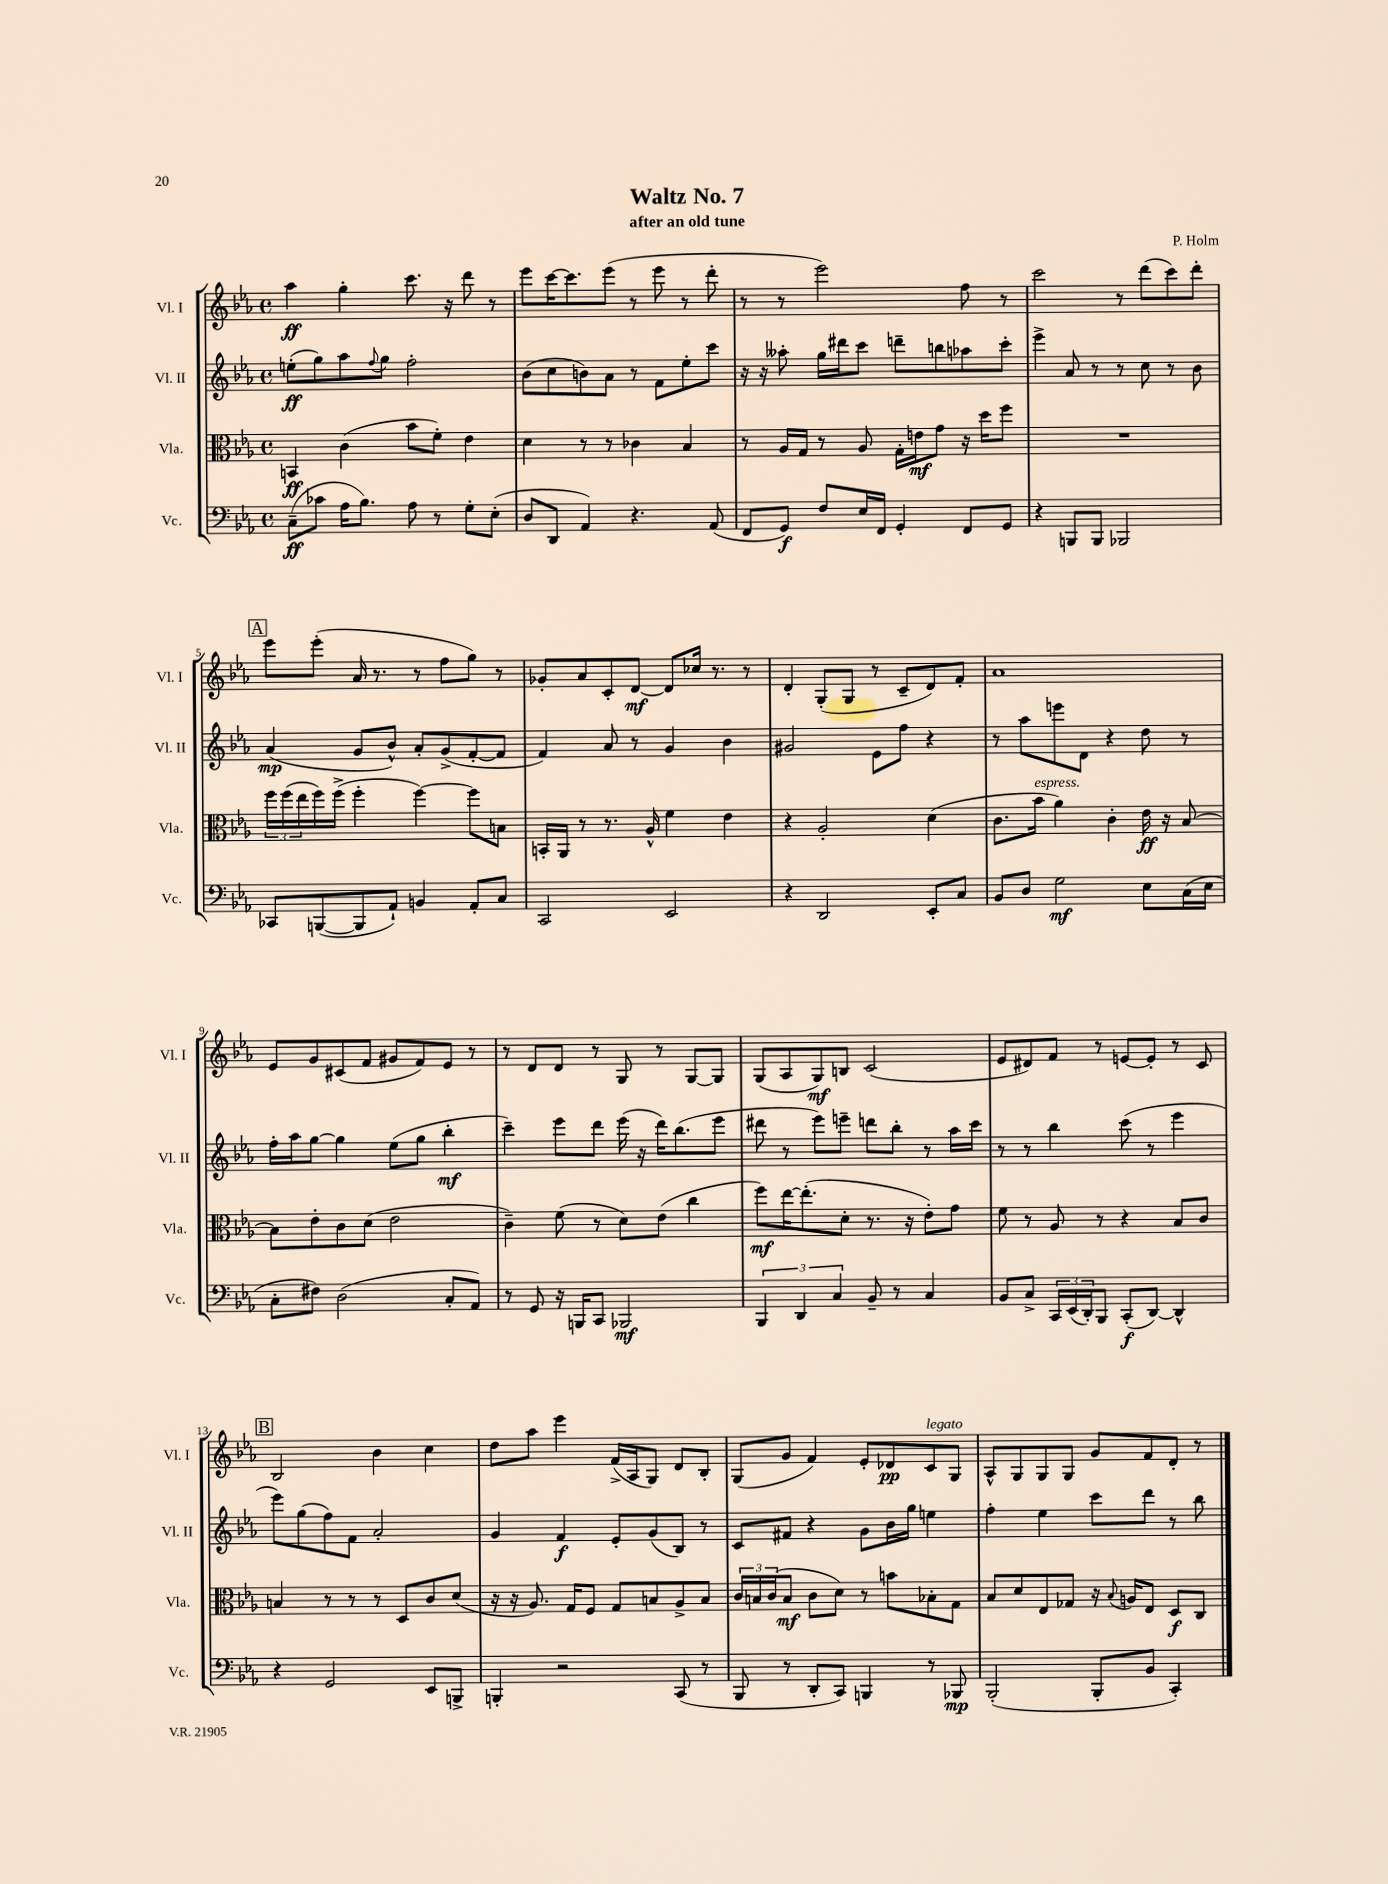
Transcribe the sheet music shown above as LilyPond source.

\header { title = "Waltz No. 7" composer = "P. Holm" subtitle = "after an old tune" }
<<
\new StaffGroup <<
\new Staff = "s0" \with { instrumentName = "Vl. I" shortInstrumentName = "Vl. I" } {
    \clef treble \key ees \major \defaultTimeSignature \time 4/4
    aes''4\ff g''4-. c'''8. r16 d'''8 r8 |
    ees'''8 c'''16~ c'''8. ees'''8( r8 ees'''8 r8 d'''8-. |
    r8 r8 ees'''2) f''8 r8 |
    c'''2 r8 d'''8( c'''8) d'''8-. |
    \mark \markup { \box "A" } ees'''8 ees'''8-.( aes'16 r8. r8 f''8 g''8) r8 |
    ges'8-. aes'8 c'8-. d'8~\mf d'8 ces''16 r8. r8 |
    d'4-. g8-.( g8 r8 c'8-- d'8) f'8-. |
    aes'1 |
    ees'8 g'8 cis'8( f'8 gis'8 f'8) ees'8 r8 |
    r8 d'8 d'8 r8 g8 r8 g8~ g8 |
    g8( aes8 g8\mf) b8 c'2( |
    ees'8 dis'8) f'8 r8 e'8~ e'8-. r8 c'8 |
    \mark \markup { \box "B" } bes2 bes'4 c''4 |
    d''8 aes''8 ees'''4 f'16->( aes16 g8) d'8 bes8-. |
    g8( g'8 f'4) ees'8-. des'8\pp c'8^\markup { \italic "legato" } g8 |
    aes8-^ g8 g8 g8 g'8 f'8 d'8-. r8 \bar "|." |
}
\new Staff = "s1" \with { instrumentName = "Vl. II" shortInstrumentName = "Vl. II" } {
    \clef treble \key ees \major \defaultTimeSignature \time 4/4
    e''8-.\ff( g''8) aes''8 \appoggiatura { f''8 } g''8 f''2-. |
    bes'8( c''8 b'8) aes'8 r8 f'8 ees''8-. c'''8 |
    r16 r16 aeses''8-. g''16 dis'''16 c'''8 d'''8-- b''8 aes''8 c'''8-. |
    ees'''4-> aes'8 r8 r8 c''8 r8 bes'8 |
    \mark \markup { \box "A" } aes'4\mp( g'8 bes'8-^) aes'8-. g'8->( f'8~-. f'8 |
    f'4) aes'8 r8 g'4 bes'4 |
    gis'2 ees'8 f''8 r4 |
    r8 aes''8 e'''8 d'8 r4 d''8 r8 |
    f''16-. aes''16 g''8~ g''4 ees''8( g''8 bes''4-.\mf |
    c'''4--) ees'''8 d'''8 ees'''16( r16 d'''16) bes''8.( ees'''8 |
    dis'''8 r8 ees'''8) e'''8-- d'''8 bes''8-. r8 aes''16 c'''16 |
    r8 r8 bes''4 c'''8( r8 ees'''4 |
    \mark \markup { \box "B" } ees'''8) g''8( f''8) f'8 aes'2-. |
    g'4 f'4\f ees'8-. g'8( bes8) r8 |
    c'8 fis'8 r4 g'8 bes'16 g''16 e''4 |
    f''4-. ees''4 c'''8 d'''8 r8 bes''8 \bar "|." |
}
\new Staff = "s2" \with { instrumentName = "Vla." shortInstrumentName = "Vla." } {
    \clef alto \key ees \major \defaultTimeSignature \time 4/4
    b,4\ff c'4( bes'8 f'8-.) ees'4 |
    d'4 r8 r8 ces'4 bes4 |
    r8 aes16 g16 r8 aes8 g16-. e'16\mf g'8 r16 d''16 f''8 |
    R1 |
    \mark \markup { \box "A" } \tuplet 3/2 { f''16 f''16( ees''16 } f''16) f''16->( f''4-. f''4~) f''8 b8 |
    b,16-. aes,16 r8 r8. aes16-^ f'4 ees'4 |
    r4 aes2-. d'4( |
    c'8. bes'16^\markup { \italic "espress." } aes'4) c'4-. ees'16\ff r16 bes8~ |
    bes8 ees'8-. c'8 d'8( ees'2 |
    c'4--) f'8( r8 d'8) ees'8( c''4 |
    f''8\mf) ees''16~ ees''8.-.( d'8-. r8. r16 ees'8-.) g'8 |
    f'8 r8 aes8 r8 r4 bes8 c'8 |
    \mark \markup { \box "B" } b4 r8 r8 r8 d8 c'8 d'8( |
    r16 r16 aes8.) g16 f8 g8 b8 aes8-> b8 |
    \tuplet 3/2 { c'16 b16 c'16( } b8\mf c'8 d'8) r8 b'8 bes8-. g8 |
    bes8 d'8 ees8 ges8 r16 \appoggiatura { bes8 } a16 ees8 d8\f c8 \bar "|." |
}
\new Staff = "s3" \with { instrumentName = "Vc." shortInstrumentName = "Vc." } {
    \clef bass \key ees \major \defaultTimeSignature \time 4/4
    c8--\ff( ces'8 aes16 bes8.) aes8 r8 g8-. ees8-.( |
    d8 d,8 aes,4) r4. aes,8( |
    f,8 g,8\f) f8 ees16 f,16 g,4-. f,8 g,8 |
    r4 b,,8 b,,8 bes,,2 |
    \mark \markup { \box "A" } ces,8 b,,8~( b,,8 aes,8-!) b,4 aes,8-. c8 |
    c,2 ees,2 |
    r4 d,2 ees,8-. c8 |
    bes,8 d8 g2\mf ees8 c16( ees16 |
    c8-. fis8) d2( c8-. aes,8) |
    r8 g,8 r16 b,,16 c,8 bes,,2\mf |
    \tuplet 3/2 { bes,,4 d,4 c4 } bes,8-- r8 c4 |
    bes,8 c8-> \tuplet 3/2 { c,16 ees,16( d,16-.) } bes,,8 c,8-.\f( d,8~) d,4-^ |
    \mark \markup { \box "B" } r4 g,2 ees,8 b,,8-> |
    b,,4-. r2 c,8( r8 |
    bes,,8 r8 d,8-. c,8) b,,4 r8 bes,,8\mp |
    bes,,2-.( bes,,8-. bes,8 c,4-.) \bar "|." |
}
>>
>>
